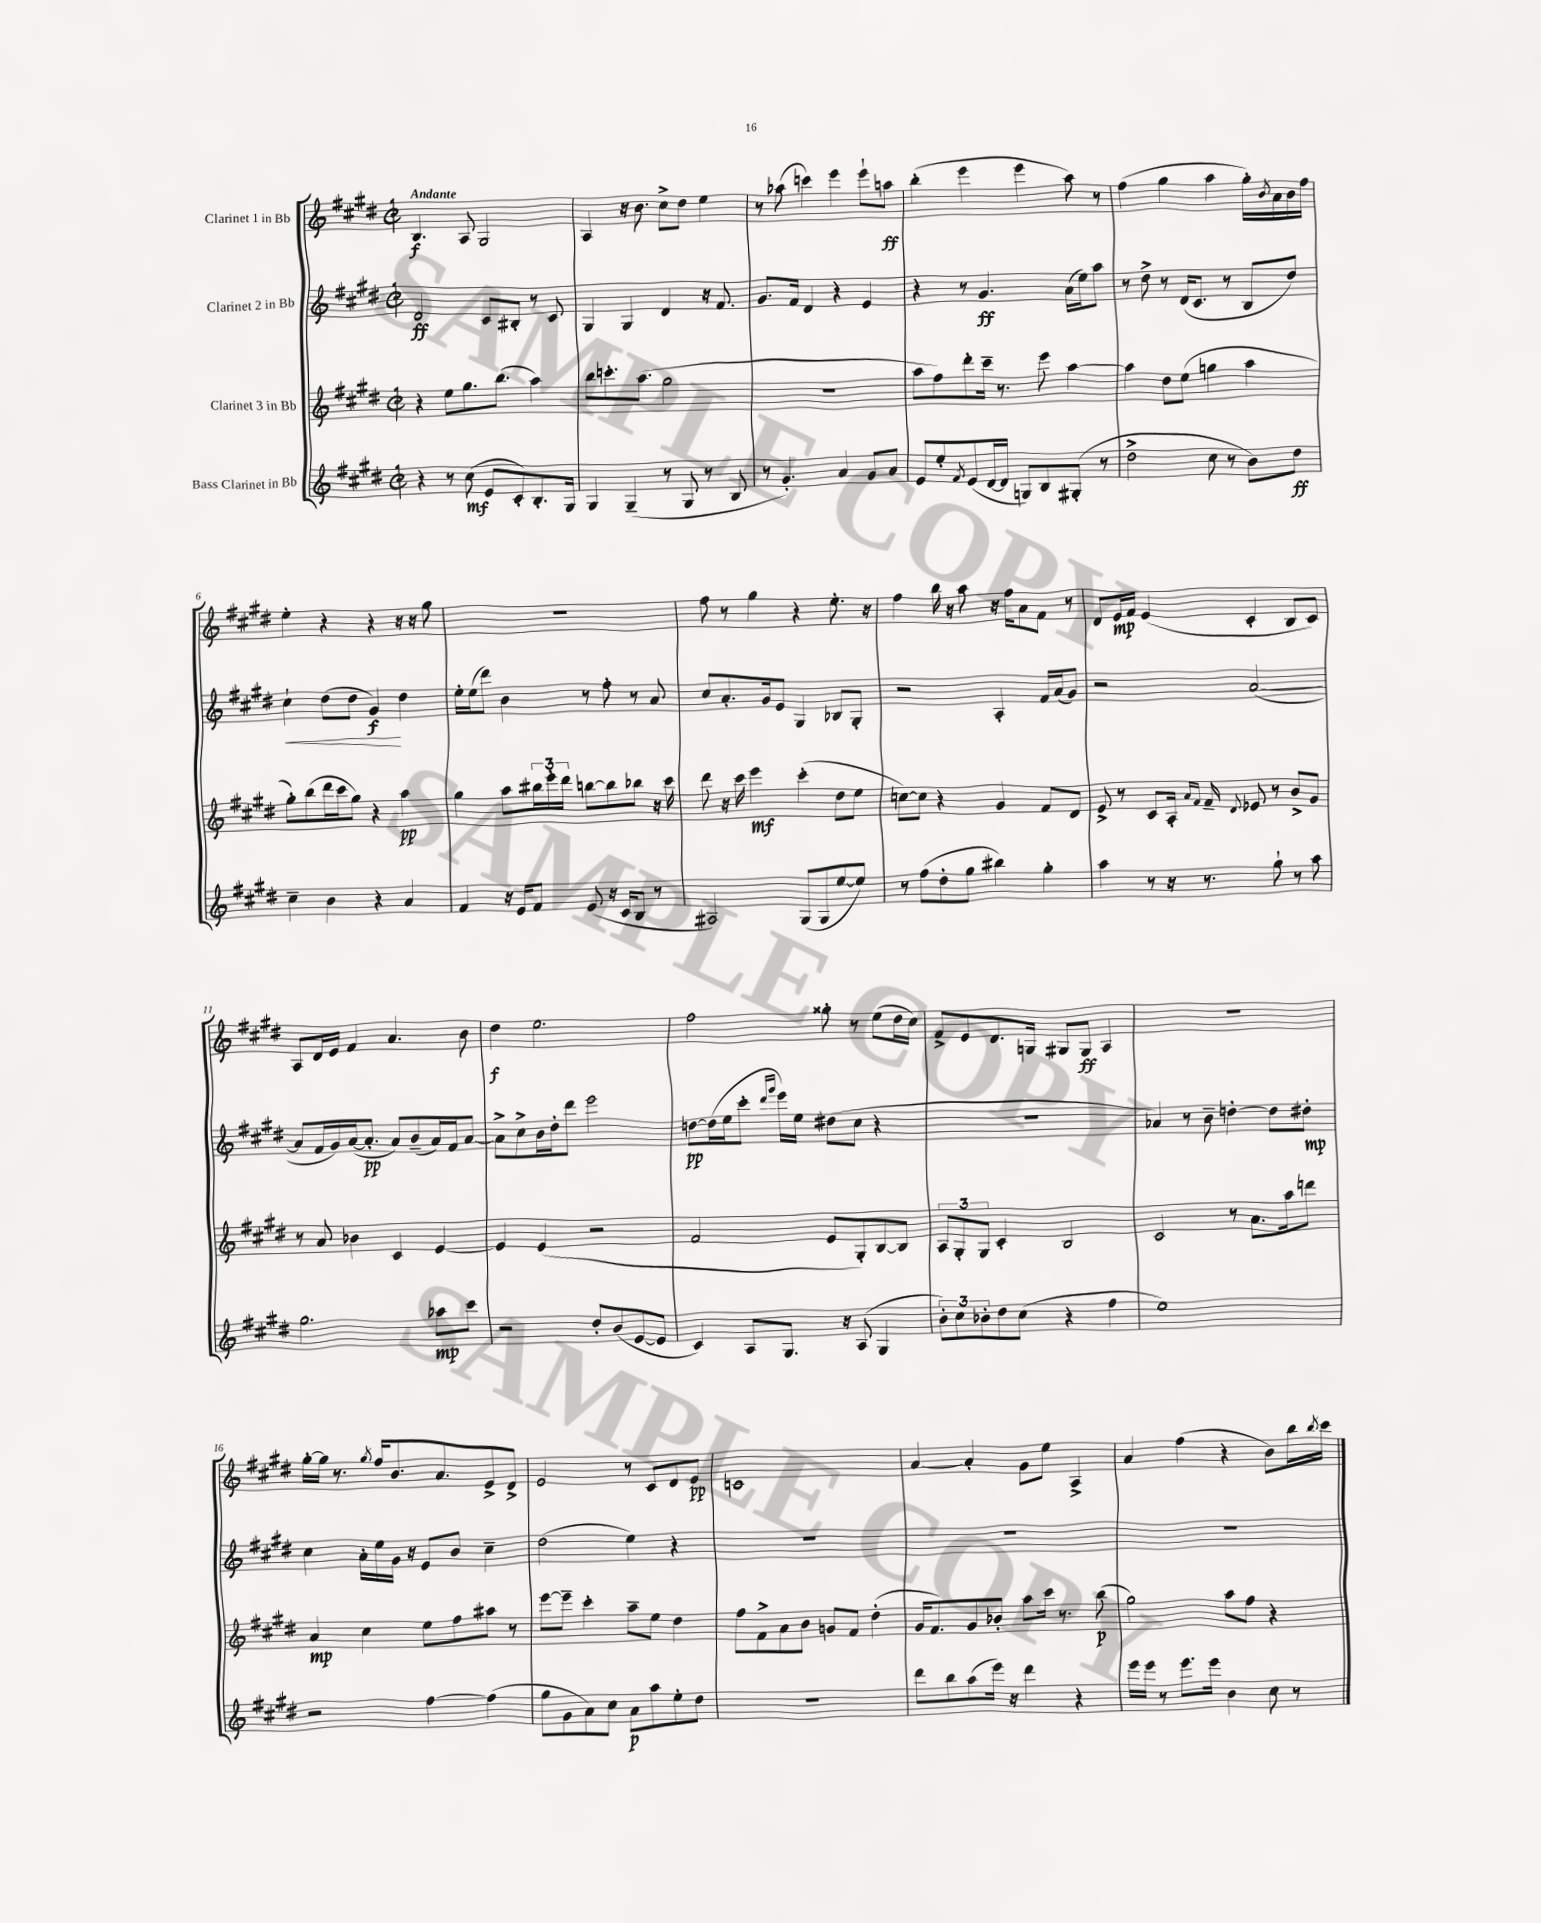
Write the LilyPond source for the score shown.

<<
\new StaffGroup <<
\new Staff = "s0" \with { instrumentName = "Clarinet 1 in Bb" } {
    \clef treble \key e \major \defaultTimeSignature \time 2/2 \tempo "Andante"
    b4.\f a8 gis2 |
    a4 r16 b'8. cis''8-> dis''8 e''4 |
    r8 aes''8( c'''4) e'''4 e'''8-! a''8\ff |
    b''4-.( e'''4 e'''4 a''8) r8 |
    fis''4( gis''4 a''4 gis''16-.) \acciaccatura { b'8 } a'16 b'16 fis''16 |
    e''4-. r4 r4 r16 r16 gis''8 |
    r1 |
    fis''8 r8 gis''4 r4 e''8.-. r16 |
    fis''4 b''16 r16 a''8 r16 fis''16 a'8 fis'8 r8 |
    dis'8 e'16\mp fis'16 e'4( cis'4-. b8 cis'8) |
    a8 dis'16 e'16 fis'4 a'4. b'8 |
    dis''4\f e''2. |
    fis''2 gisis''8-. r8 e''8( dis''16 cis''16) |
    fis'8-> e'8 dis'8. g16 gis8 gis8\ff a4 |
    R1 |
    gis''16~-. gis''16 r8. \acciaccatura { gis''8 } fis''16 b'8. a'8. e'8-> dis'8-> |
    e'2 r8 cis'8 dis'8 e'8\pp |
    c'1 |
    a'4~ a'4-. gis'8 e''8 a4-> |
    a'4 fis''4( r4 b'8) b''16 \acciaccatura { b''8 } cis'''16 \bar "|." |
}
\new Staff = "s1" \with { instrumentName = "Clarinet 2 in Bb" } {
    \clef treble \key e \major \defaultTimeSignature \time 2/2
    dis'2\ff cis'8 bis8-. r8 cis'8 |
    gis4 gis4 dis'4 r16 fis'8. |
    gis'8. fis'16 dis'4 r4 e'4 |
    r4 r8 gis'4.\ff a'16( e''16) a''8 |
    r8 dis''8-> r8 dis'16( cis'8. r8 b8 dis''8) |
    cis''4-!\< dis''8( dis''8 gis'4\f\!) dis''4 |
    e''16-. e''16( dis'''8) b'4 r8 fis''8-. r8 a'8 |
    cis''8 a'8.-. gis'16 e'8 gis4 bes8 gis8-. |
    r2 a4-. fis'16 a'16( gis'8) |
    r2 a'2~( |
    a'8 fis'16 gis'16) a'16~( a'8.-.\pp a'8) b'8--( a'16) fis'16 a'8~ |
    a'8-> cis''8-> b'16 dis''16-. dis'''8 e'''2 |
    d''8~\pp d''16( e''16 cis'''8-. \grace { dis'''16 gis'''16 } e'''16) e''16 dis''8( cis''8 r4 |
    r1 |
    aes'4) r8 b'8-- d''4~-. d''8 dis''8-.\mp |
    cis''4 a'16-. e''16 gis'16 r16 e'8 b'8 cis''4-- |
    dis''2( e''4) r4 |
    R1 |
    R1 |
    R1 \bar "|." |
}
\new Staff = "s2" \with { instrumentName = "Clarinet 3 in Bb" } {
    \clef treble \key e \major \defaultTimeSignature \time 2/2
    r4 e''8 gis''8. b''8.( a''4) |
    b''8 c'''8.-. a''8.( gis''2 |
    R1 |
    a''8 fis''8) dis'''8-. cis'''16-- r8. e'''8 a''4~ |
    a''4 dis''8 e''8( g''4 a''4 |
    gis''8-.) b''8( dis'''16 cis'''16 gis''8) r4 a''4\pp |
    gis''4 a''8 \tuplet 3/2 { bis''16 e'''16-. dis'''16 } b''8~ b''8 bes''8 r16 cis'''16 |
    dis'''8 r16 cis'''16 e'''4\mf cis'''4-.( dis''8 e''8 |
    c''8~) c''8 r4 gis'4 fis'8 dis'8 |
    e'8-> r8 cis'8 a16-. \grace { a'16 fis'16 } fis'16-- \appoggiatura { dis'8 } ees'8 r8 b'8-> gis'8 |
    r8 a'8 bes'4 cis'4 e'4~ |
    e'4 e'4( r2 |
    fis'2 e'8 gis8-.) b8~ b8 |
    \tuplet 3/2 { a8 gis8-. gis8 } cis'4-. b2 |
    cis'2 r8 a'8. a''16 d'''8 |
    a'4\mp cis''4 e''8 fis''8 ais''8 r8 |
    e'''8~ e'''8-- cis'''4-. a''8-- e''8 dis''4 |
    fis''8 fis'8-> a'8 b'8 g'8 fis'8 dis''4-.( |
    gis'16 fis'8.) gis'8 bes'8-. a''8 cis'''16 r8. b''8\p( |
    gis''2) a''8 fis''8 r4 \bar "|." |
}
\new Staff = "s3" \with { instrumentName = "Bass Clarinet in Bb" } {
    \clef treble \key e \major \defaultTimeSignature \time 2/2
    r4 r8 cis''8\mf( e'8 cis'8-.) b8.-. gis16 |
    gis4 gis4--( r8 gis8 r8 b8 |
    r8 gis'4.-.) a'4 gis'8 a'8 |
    e'8 e''8-. \acciaccatura { fis'8 } e'8( dis'16~ dis'16 g8) b8 gis8-.( r8 |
    dis''2-> cis''8 r8 b'8) dis''8\ff |
    cis''4-- b'4 r4 a'4 |
    fis'4 r16 e'16 fis'8 e'8( r16 cis'16 b8 r8 |
    ais2) gis8( gis8 e''8~ e''8) |
    r8 fis''8( dis''8-. gis''8 bis''4) gis''4-. |
    a''4 r8 r16 r8. gis''8-! r8 a''8 |
    gis''2. aes''8\mp cis'''8 |
    r2 dis''8-. b'8( e'8~ e'8 |
    cis'4) a8 gis8. r16 a8( gis4 |
    \tuplet 3/2 { b'8-.) cis''8 bes'8-. } dis''8 cis''8( r4 fis''4 |
    e''1) |
    r2 fis''4~ fis''4( |
    gis''8 gis'8 a'8) cis''8 a'8\p a''8 e''8-. dis''8 |
    R1 |
    dis'''8 b''8 a''8( e'''16) r16 dis'''4 r4 |
    e'''16 e'''16 r8 e'''8. e'''16 b'4 cis''8 r8 \bar "|." |
}
>>
>>
